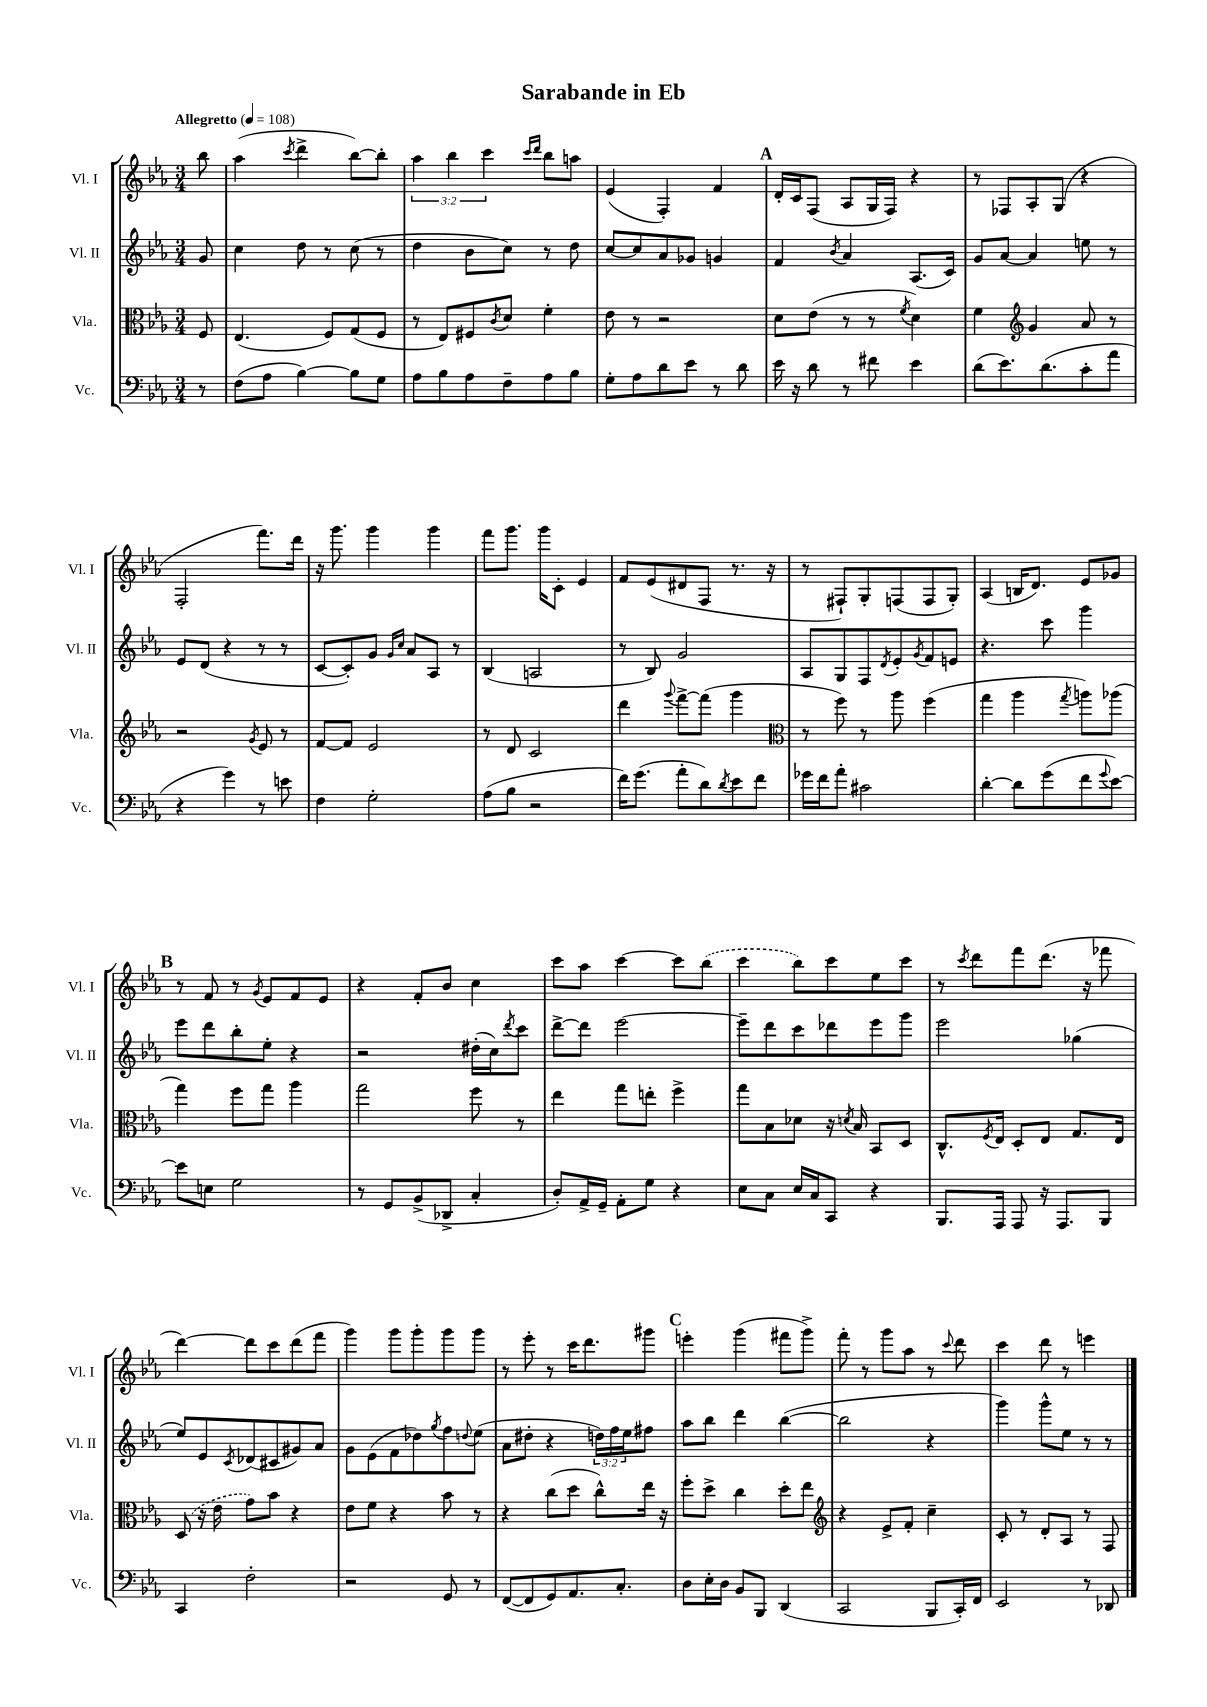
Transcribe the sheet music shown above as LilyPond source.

\header { title = "Sarabande in Eb" }
<<
\new StaffGroup <<
\new Staff = "s0" \with { instrumentName = "Vl. I" shortInstrumentName = "Vl. I" } {
    \clef treble \key ees \major \numericTimeSignature \time 3/4 \override Staff.TupletNumber.text = #tuplet-number::calc-fraction-text \partial 8 \tempo "Allegretto" 4 = 108
    bes''8 |
    aes''4( \acciaccatura { c'''8 } d'''4-> bes''8~) bes''8-. |
    \tuplet 3/2 { aes''4 bes''4 c'''4 } \grace { c'''16 d'''16 } bes''8 a''8 |
    ees'4( f4-.) f'4 |
    \mark \markup { \bold "A" } d'16-. c'16 f8( aes8 g16 f16) r4 |
    r8 fes8 aes8-. g8( r4 |
    f2-. f'''8.) d'''16 |
    r16 g'''8. g'''4 g'''4 |
    f'''8 g'''8. g'''16 c'8-. ees'4 |
    f'8 ees'8( dis'8 f8 r8. r16 |
    r8 fis8-!) g8-. f8( f8 g8-.) |
    aes4( b16 d'8.) ees'8 ges'8 |
    \mark \markup { \bold "B" } r8 f'8 r8 \acciaccatura { g'8 } ees'8 f'8 ees'8 |
    r4 f'8-. bes'8 c''4 |
    c'''8 aes''8 c'''4~ c'''8 \once \slurDashed bes''8( |
    c'''4 bes''8) c'''8 ees''8 c'''8 |
    r8 \acciaccatura { c'''8 } d'''8 f'''8 d'''8.( r16 fes'''8 |
    d'''4~) d'''8 c'''8 d'''8( f'''8 |
    g'''4) g'''8 g'''8-. g'''8 g'''8 |
    r8 ees'''8-. r8 c'''16 d'''8. gis'''8 |
    \mark \markup { \bold "C" } e'''4-. g'''4( fis'''8 g'''8->) |
    f'''8-. r8 g'''8 aes''8 r8 \appoggiatura { c'''8 } d'''8 |
    c'''4 d'''8 r8 e'''4 \bar "|." |
}
\new Staff = "s1" \with { instrumentName = "Vl. II" shortInstrumentName = "Vl. II" } {
    \clef treble \key ees \major \numericTimeSignature \time 3/4 \override Staff.TupletNumber.text = #tuplet-number::calc-fraction-text \partial 8
    g'8 |
    c''4 d''8 r8 c''8( r8 |
    d''4 bes'8 c''8) r8 d''8 |
    c''8~ c''8 aes'8 ges'8 g'4 |
    \mark \markup { \bold "A" } f'4 \acciaccatura { bes'8 } aes'4 aes8.( c'16) |
    g'8 aes'8~ aes'4 e''8 r8 |
    ees'8 d'8( r4 r8 r8 |
    c'8~ c'8-.) g'8 \grace { g'16 c''16 } aes'8 aes8 r8 |
    bes4( a2 |
    r8 bes8) g'2 |
    aes8 g8 f8 \acciaccatura { d'8 } ees'8-. \acciaccatura { g'8 } f'8 e'8 |
    r4. c'''8 g'''4 |
    \mark \markup { \bold "B" } ees'''8 d'''8 bes''8-. ees''8-. r4 |
    r2 dis''16-.( c''16) \acciaccatura { d'''8 } c'''8 |
    d'''8~-> d'''8 ees'''2~ |
    ees'''8-- d'''8 c'''8 des'''8 ees'''8 g'''8 |
    ees'''2 ges''4( |
    ees''8) ees'8 \acciaccatura { c'8 } des'8( cis'8 gis'8) aes'8 |
    g'8 ees'8( f'8 des''8) \acciaccatura { g''8 } f''8 \appoggiatura { d''8 } ees''8( |
    aes'8 dis''8-. r4 \tuplet 3/2 { d''16) f''16 ees''16 } fis''8 |
    \mark \markup { \bold "C" } aes''8 bes''8 d'''4 bes''4~( |
    bes''2 r4 |
    g'''4) g'''8-^ ees''8 r8 r8 \bar "|." |
}
\new Staff = "s2" \with { instrumentName = "Vla." shortInstrumentName = "Vla." } {
    \clef alto \key ees \major \numericTimeSignature \time 3/4 \partial 8
    f8 |
    ees4.( f8) g8( f8 |
    r8 ees8) fis8 \acciaccatura { c'8 } d'8 f'4-. |
    ees'8 r8 r2 |
    \mark \markup { \bold "A" } d'8 ees'8( r8 r8 \acciaccatura { f'8 } d'4) |
    f'4 \clef treble g'4 aes'8 r8 |
    r2 \acciaccatura { g'8 } ees'8 r8 |
    f'8~ f'8 ees'2 |
    r8 d'8 c'2 |
    d'''4 \appoggiatura { g'''8 } f'''8~-> f'''8( g'''4 |
    \clef alto r8 f''8) r8 aes''8 f''4( |
    g''4 aes''4 \acciaccatura { g''8 } a''8) aes''8( |
    \mark \markup { \bold "B" } g''4) f''8 g''8 aes''4 |
    g''2 f''8 r8 |
    ees''4 g''8 e''8-. f''4-> |
    g''8 bes8 des'8 r16 \acciaccatura { d'8 } bes16 bes,8 d8 |
    c8.-^ \acciaccatura { f8 } ees16 d8-. ees8 g8. ees16 |
    \once \slurDashed d8( r16 ees'16 g'8) bes'8 r4 |
    ees'8 f'8 r4 bes'8 r8 |
    r4 c''8( d''8 c''8-^) ees''16 r16 |
    \mark \markup { \bold "C" } f''8-. d''8-> c''4 d''8-. ees''8 |
    \clef treble r4 ees'8-> f'8-. c''4-- |
    c'8-. r8 d'8-. aes8 r8 f8 \bar "|." |
}
\new Staff = "s3" \with { instrumentName = "Vc." shortInstrumentName = "Vc." } {
    \clef bass \key ees \major \numericTimeSignature \time 3/4 \partial 8
    r8 |
    f8( aes8 bes4~) bes8 g8 |
    aes8 bes8 aes8 f8-- aes8 bes8 |
    g8-. aes8 d'8 ees'8 r8 d'8 |
    \mark \markup { \bold "A" } ees'16 r16 d'8 r8 fis'8 ees'4 |
    d'8( ees'8.) d'8.( c'8-. aes'8 |
    r4 g'4) r8 e'8 |
    f4 g2-. |
    aes8( bes8 r2 |
    f'16) g'8.( aes'8-. d'8) \acciaccatura { d'8 } ees'8 f'8 |
    ges'16 f'16 aes'8-. cis'2 |
    d'4~-. d'8 g'8( f'8 \appoggiatura { g'8 } ees'8~) |
    \mark \markup { \bold "B" } ees'8 e8 g2 |
    r8 g,8 bes,8->( des,8-> c4-. |
    d8-.) aes,16-> g,16-- aes,8-. g8 r4 |
    ees8 c8 ees16 c16 c,8 r4 |
    bes,,8. aes,,16 aes,,8 r16 aes,,8. bes,,8 |
    c,4 f2-. |
    r2 g,8 r8 |
    f,8~( f,8 g,8) aes,8. c8.-. |
    \mark \markup { \bold "C" } d8 ees16-. d16 bes,8 bes,,8 d,4( |
    c,2 bes,,8 c,16-.) f,16 |
    ees,2 r8 des,8 \bar "|." |
}
>>
>>
\layout { \context { \Score \remove "Bar_number_engraver" } }
